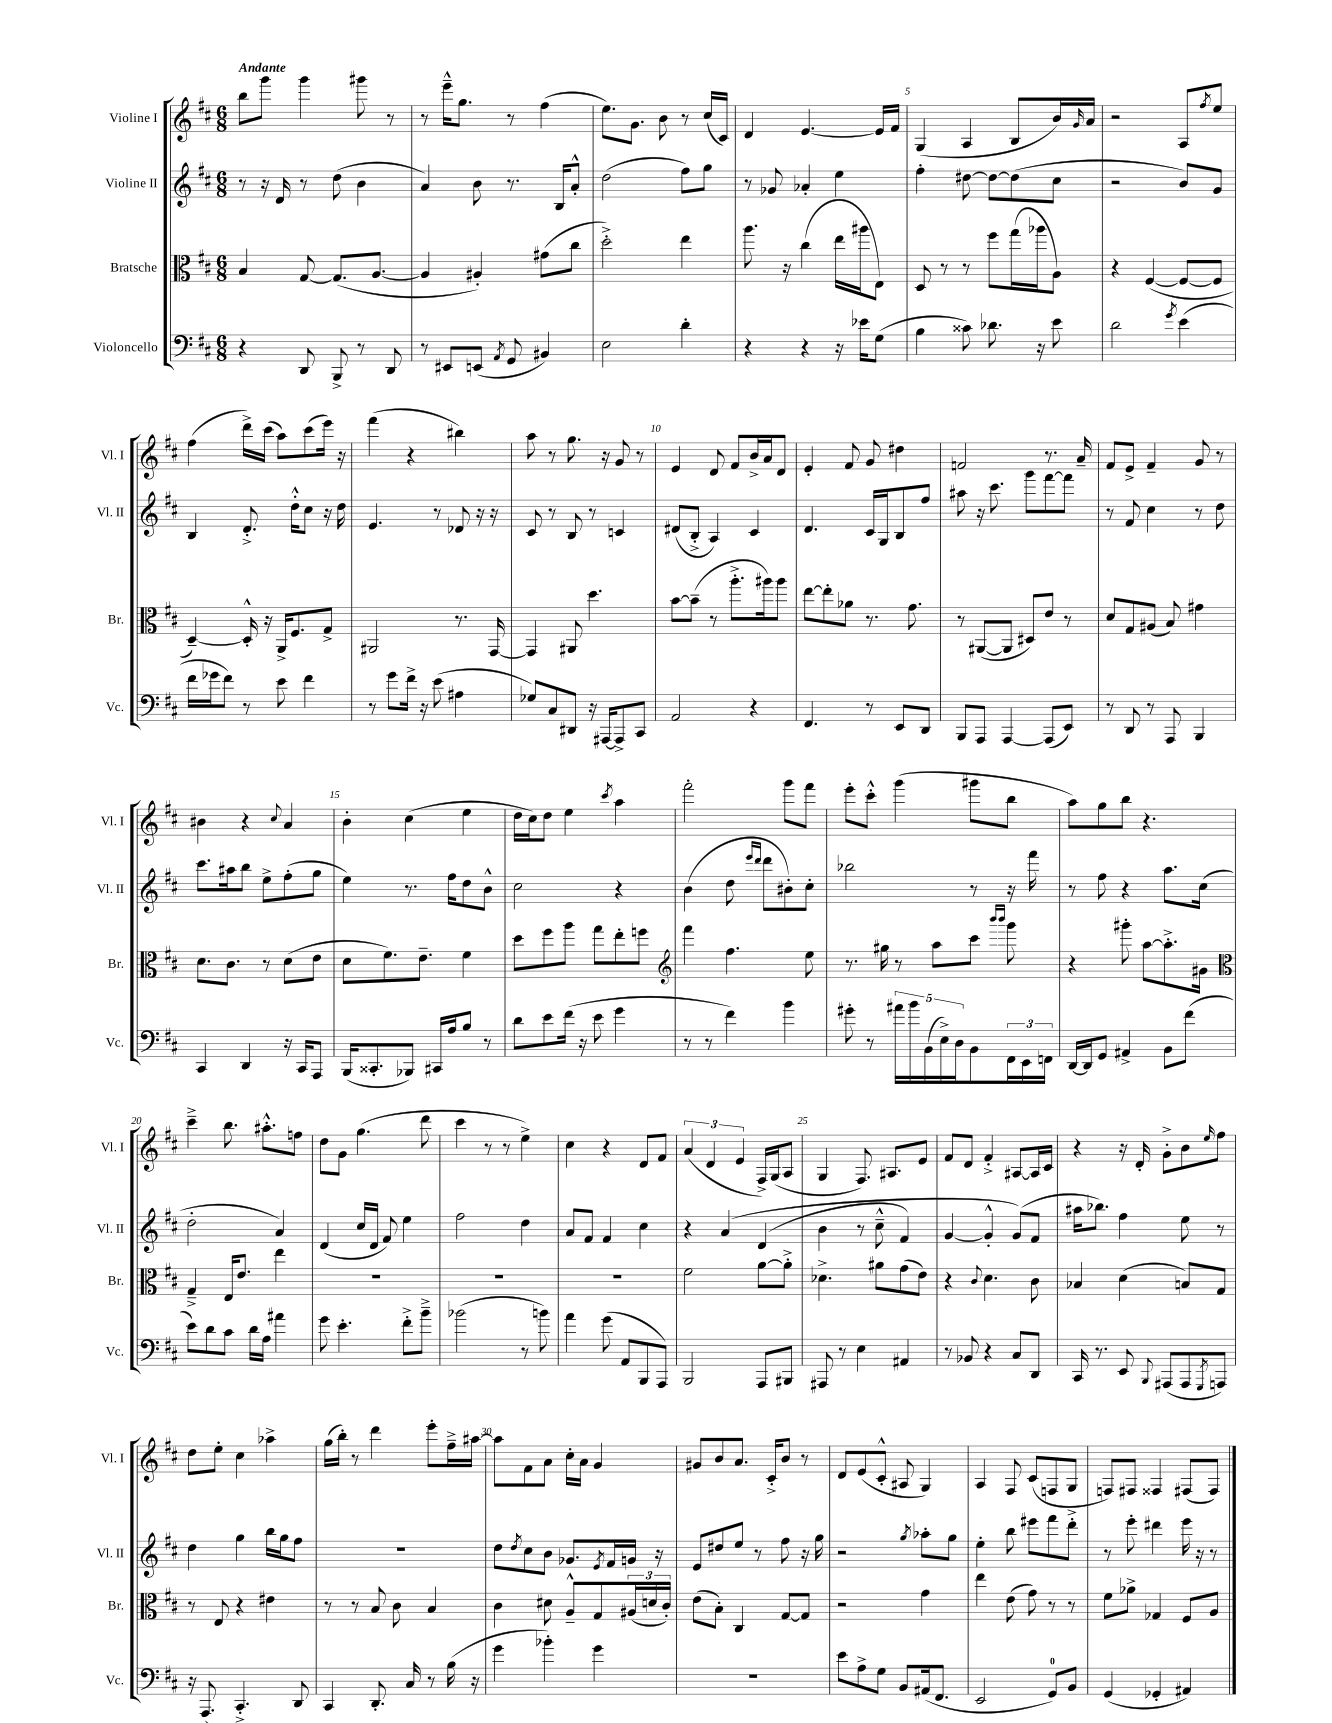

**kern	**kern	**kern	**kern
*staff4	*staff3	*staff2	*staff1
*clefF4	*clefC3	*clefG2	*clefG2
*k[f#c#]	*k[f#c#]	*k[f#c#]	*k[f#c#]
*M6/8	*M6/8	*M6/8	*M6/8
4r	4B/	8r	8bb\L
.	.	16r	8ggg\J
.	.	16d/	.
8DD/	[8G/	8r	4ggg\
8BBB^/	(8.G/]L	(8dd\	.
8r	.	4b\	8ggg#\
.	[8.A/J	.	.
8DD/	.	.	8r
=	=	=	=
8r	4A/]	4a/)	8r
8EE#/L	.	.	16eee~^^\LK
.	.	.	8.gg\J
(8EE/J	4A#'/)	8b\	.
8qAA/	.	.	.
8GG/	.	8.r	8r
4BB#/)	(8g#\L	.	(4ff#\
.	.	16B/LK	.
.	8cc#\J	8a'^^/J	.
=	=	=	=
2E\	2dd'^\)	(2dd\	8.ee\L)
.	.	.	8.g\J
.	.	.	8b\
4d'\	4ee\	8ff#\L)	8r
.	.	8gg\J	(16cc#/LL
.	.	.	16c#/JJ)
=	=	=	=
4r	8.aa\	8r	4d/
.	.	8g-/	.
.	16r	.	.
4r	(4cc#\	4a-'/	[4.e/
16r	16ee\LL	4ee\	.
16e-\LK	16aa#\J	.	.
(8G\J	8E\J)	.	16e/]LL
.	.	.	16f#/JJ
=	=	=	=
4B\	8D/	4ff#'\	(4G/
.	8r	.	.
8c##\)	8r	[8dd#\	4A/
8.d-\	8ff#\L	8dd#\_L	.
.	(16gg\L	(8dd#\]	8B/L
16r	16aa-\J	.	.
8e\	8A\J)	8cc#\J	16b/L)
.	.	.	16qqg/
.	.	.	16a/JJ
=	=	=	=
2d\	4r	2r	2r
.	([4F#/	.	.
8qg/	.	.	.
(4e\	8F#/_L	8b/L)	8A/L
.	.	.	8qff#/
.	8F#/]J	8g/J	8ee/J
=	=	=	=
16f#\LL	[4D~/)	4B/	(4ff#\
16g-\J	.	.	.
8f#\J)	.	.	.
8r	16D'^^/]	8.d'^/	16ddd^\LL)
.	16r	.	(16ccc#\JJ
8e\	16AA^/LK	.	8aa\L)
.	8.F#/	16dd'^^\LK	.
4f#\	.	8cc#\J	(8ccc#\
.	8G^/J	16r	16eee\Jk)
.	.	16dd\	16r
=	=	=	=
8r	2AA#/	4.e/	(4fff#\
8g\L	.	.	.
16f#^\Jk	.	.	4r
16r	.	.	.
(8e\	.	8r	.
4A#\	8.r	8d-/	4bb#\)
.	.	16r	.
.	[16GG/	16r	.
=	=	=	=
8G-/L)	4GG/]	8c#/	8aa\
8C#/	.	8r	8r
8DD#/J	8AA#/	8B/	8.gg\
16r	4.dd\	8r	.
[16AAA#/LK	.	.	16r
8AAA#^/]	.	4c/	8g/
8CC#/J	.	.	8r
=	=	=	=
2AA/	[8b\L	(8d#/L	4e/
.	(8b~\]J	8B'^/J	.
.	8r	4A/)	8d/
.	8.aa'^\L	.	8f#/L
4r	.	4c#/	16b^/L
.	16aa#\k)	.	16a/J
.	8aa#\J	.	8d/J
=	=	=	=
4.FF#/	[8ee\L	4.d/	4e'/
.	8ee'\]	.	.
.	8a-\J	.	8f#/
8r	8.r	16c#/LL	8g/
.	.	16G/J	.
8EE/L	.	8B/	4dd#\
.	8.g\	.	.
8DD/J	.	8ff#/J	.
=	=	=	=
8BBB/L	8r	8aa#\	2f/
8AAA/J	([8AA#/L	16r	.
.	.	8.ccc#\	.
[4AAA/	8AA#/]J	.	.
.	8D#/L)	8ggg\L	.
(8AAA/]L	8e/J	[8fff#\	8.r
8EE/J)	8r	8fff#\]J	.
.	.	.	16a~/
=	=	=	=
8r	8d/L	8r	8f#/L
8DD/	8G/	8f#/	8e^/J
8r	(8A#/J	4cc#\	4f#~/
8AAA/	8B/)	.	.
4BBB/	4g#\	8r	8g/
.	.	8dd\	8r
=	=	=	=
4CC#/	8.d\L	8.ccc#\L	4b#\
.	8.c#\J	16aa#\k	.
4DD/	.	8bb\J	4r
.	8r	8ee^\L	.
.	.	.	8qqcc#/
16r	(8d\L	(8ff#'\	4a/
16CC#/LK	.	.	.
8AAA/J	8e\J	8gg\J	.
=	=	=	=
(16BBB/LK	8d\L	4ee\)	4b'\
8.CC##'/	.	.	.
.	8.f#\)	.	.
8BBB-/J)	.	8.r	(4cc#\
.	8.e~\J	.	.
16CC#/LL	.	.	.
16A/J	.	16ff#\LK	.
8B/J	4f#\	8dd\	4ee\
8r	.	8b^^\J	.
=	=	=	=
8d\L	8dd\L	2cc#\	16dd\LL
.	.	.	16cc#\J)
8e\	8ff#\	.	8dd\J
(16f#\Jk	8aa\J	.	4ee\
16r	.	.	.
8e\	8gg\L	.	.
.	.	.	8qccc#/
4g\	8ee'\	4r	4aa\
.	8ff\J	.	.
=	=	=	=
*	*clefG2	*	*
8r	4fff#\	(4b\	2fff#'\
8r	.	.	.
4f#\)	4.ff#\	8dd\	.
.	.	16qqeee/LL	.
.	.	16qqddd/JJ	.
.	.	8ddd\L	.
4b\	.	8b#'\)	8ggg\L
.	8ee\	8cc#'\J	8fff#\J
=	=	=	=
8g#'\	8.r	2bb-\	8eee'\L
8r	.	.	8ccc#'^^\J
.	16gg#\	.	.
20a#\LL	8r	.	(4ggg\
20b\	.	.	.
(20BB\	.	.	.
.	8aa\L	.	.
20E^\)	.	.	.
20D\J	.	.	.
8BB\	8ccc#\J	8r	8ggg#\L
.	16qqbbb/LL	.	.
.	16qqbbb/JJ	.	.
24FF#\L	8ggg\	16r	8bb\J
24EE\	.	.	.
.	.	16fff#\	.
24FF\JJ	.	.	.
=	=	=	=
[16DD/LL	4r	8r	8aa\L)
16DD/]J	.	.	.
8GG/J	.	8ff#\	8gg\
4AA#^/	8ggg#'\	4r	8bb\J
.	[8aa\L	.	4.r
8BB\L	8.aa'^\]	8.aa\L	.
(8f#\J	.	.	.
.	16g#\Jk	(16cc#\Jk	.
=	=	=	=
*	*clefC3	*	*
8e\L)	4G~^/	2dd'\	4ccc#~^\
8d\	.	.	.
8c#\J	16E/LK	.	8.bb\
.	8.e/J	.	.
16d\LL	.	.	.
16A\JJ	.	.	8.aa#'^^\L
4a#\	4ee\	4a/)	.
.	.	.	8ff\J
=	=	=	=
8g\	2.r	(4d/	8dd\L
4.e'\	.	.	8g\J
.	.	16cc#/LL	(4.gg\
.	.	16d/JJ	.
.	.	8f#/)	.
8f#'^\L	.	4ee\	.
8b~^\J	.	.	8ddd\
=	=	=	=
(2b-\	2.r	2ff#\	4ccc#\
.	.	.	8r
.	.	.	8r
8r	.	4dd\	4ee^\)
8b\)	.	.	.
=	=	=	=
4a\	2.r	8a/L	4cc#\
.	.	8f#/J	.
(8g\	.	4f#/	4r
8AA/L	.	.	.
8BBB/	.	4cc#\	8d/L
8AAA/J)	.	.	8f#/J
=	=	=	=
2BBB/	2f#\	4r	(6a/
.	.	.	6d/
.	.	&(4a/	.
.	.	.	6e/
8AAA/L	[8a\L	(4d/	16F#^/LL)
.	.	.	(16G/J
8BBB#/J	8a'^\]J	.	8A/J
=	=	=	=
8AAA#/	4.d-^\	4b\	4G/
8r	.	.	.
4E\	.	8r	8.F#/)
.	8a#\L	8cc#~^^\	.
.	.	.	8.A#/L
4AA#/	(8g\	4f#/)	.
.	8e\J)	.	8e/J
=	=	=	=
8r	4r	[4g/	8f#/L
8BB-/	.	.	8d/J
.	8qqc#/	.	.
4r	4.d\	4g'^^/]	4f#'^/
8C#/L	.	(8g/L&)	[8A#/L
8DD/J	8c#\	8f#/J	16A#/]L
.	.	.	16c#/JJ
=	=	=	=
16CC#/	4B-/	16aa#\LK	4r
8.r	.	8.bb-\J)	.
8EE/	(4d\	4ff#\	16r
.	.	.	16d'/
8qqBBB/	.	.	.
(8AAA#/L	.	.	8g'^\L
8AAA#/	8B/L)	8ee\	8b\
8qGGG/	.	.	16qqee/
8AAA/J)	8G/J	8r	8ff#\J
=	=	=	=
16r	8r	4dd\	8dd\L
(8.AAA/	.	.	.
.	8E/	.	8ee'\J
4.CC#'^/)	4r	4gg\	4cc#\
.	4e#\	16bb\LL	4aa-^\
.	.	16gg\J	.
8DD/	.	8ff#\J	.
=	=	=	=
4CC#/	8r	2.r	(16gg\LL
.	.	.	16bb'\JJ)
.	8r	.	8r
8.DD'/	8B/	.	4ddd\
.	8c#\	.	.
16C#/	.	.	.
8r	4B/	.	8eee'\L
(16B\	.	.	16ff#~^\L
16r	.	.	[16aa#\JJ
=	=	=	=
4g\	4c#\	8dd\L	8aa#\]L
.	.	8qdd/	.
.	.	8cc#\	8f#\
4b-'\)	8d#\	8b\J	8a\J
.	8A~^^/L	8.g-/L	16cc#'\LL
.	.	.	16a\JJ
4g\	8G/	.	4g/
.	.	8qe/	.
.	.	16f#/L	.
.	(24A#/L	16g/JJ	.
.	24d/	.	.
.	.	16r	.
.	24c#'/JJ)	.	.
=	=	=	=
2.r	(8e\L	8e/L	8g#/L
.	8B'\J)	8dd#/	8b/
.	4C#/	8ee/J	8.a/J
.	.	8r	.
.	.	.	16c#'^/LK
.	[8G/L	8ff#\	8b/J
.	8G/]J	16r	8r
.	.	16gg\	.
=	=	=	=
8e\L	2r	2r	8d/L
8A^\	.	.	(8e/
8G\J	.	.	8c#'^^/J
8BB/L	.	.	8A#/
.	.	8qgg/	.
(16AA#/k	4g\	8aa-'\L	4G/)
8.FF#/J	.	.	.
.	.	8gg\J	.
=	=	=	=
2EE/	4ee\	4ee'\	4A/
.	(8e\	8bb\	8F#/
.	8g\)	8eee#\L	(8c#/L
8GG/L)	8r	8fff#\	8F/
8BB/J	8r	8ddd'^\J	8G/J
=	=	=	=
(4GG/	8f#\L	8r	8F/L)
.	8a-^\J	8eee'\	8F#/J
4GG-'/	4G-/	4ddd#\	4F##/
4AA#/)	8F#/L	16eee\	(8F#/L
.	.	16r	.
.	8A/J	8r	8F#/J)
==	==	==	==
*-	*-	*-	*-
